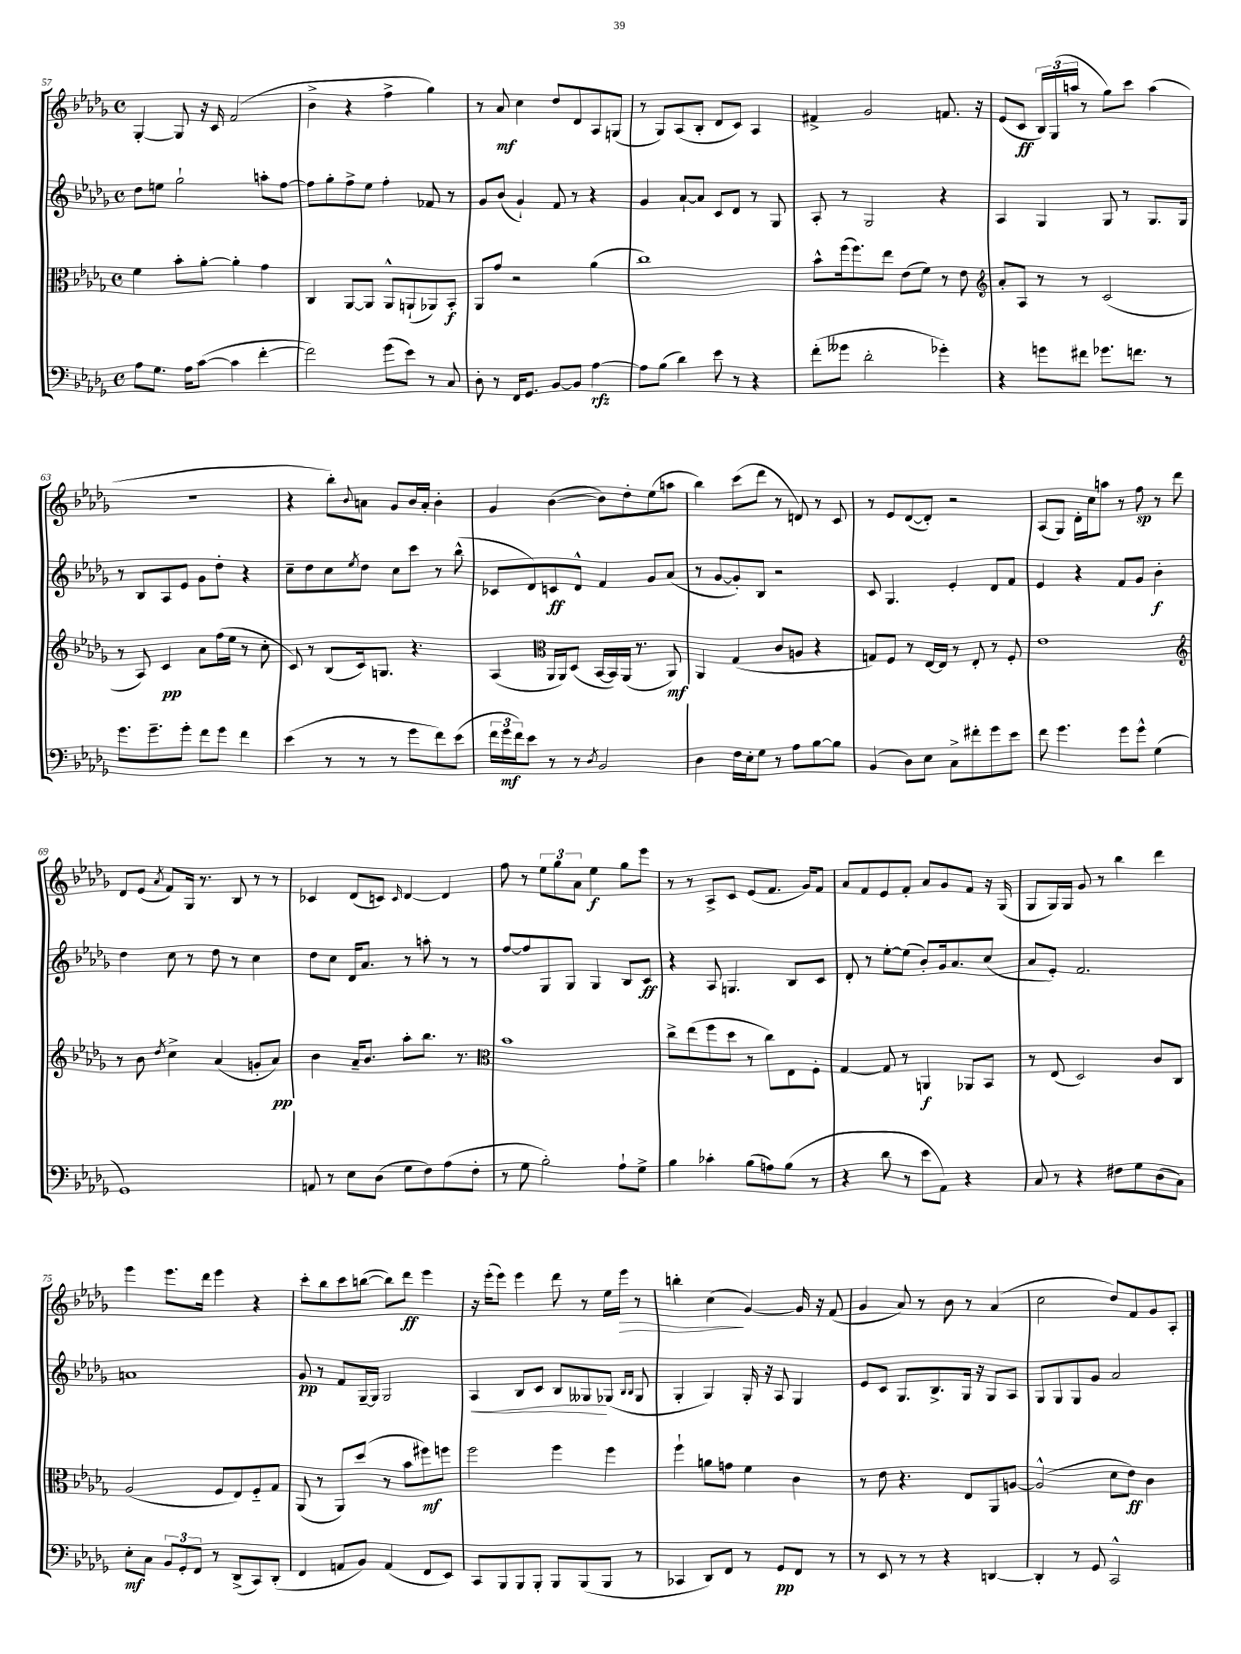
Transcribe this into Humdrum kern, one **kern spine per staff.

**kern	**kern	**kern	**kern
*staff4	*staff3	*staff2	*staff1
*clefF4	*clefC3	*clefG2	*clefG2
*k[b-e-a-d-g-]	*k[b-e-a-d-g-]	*k[b-e-a-d-g-]	*k[b-e-a-d-g-]
*M4/4	*M4/4	*M4/4	*M4/4
*met(c)	*met(c)	*met(c)	*met(c)
8A-	4f	8dd-	[4G-'
8.G-	.	8ee	.
.	8b-'	2gg-`	8G-]
16A-	.	.	.
([8c	[8a-'	.	16r
.	.	.	16c
4c]	4a-']	.	(2f
[4f'	4g-	8aa'	.
.	.	[8ff	.
=	=	=	=
2f])	4C	8ff]	4b-^
.	.	8gg-'	.
.	[8AA-	8ff^	4r
.	8AA-]	8ee-	.
(8g-	8AA-^^	4ff'	4ff^
8e-)	(8AA`	.	.
8r	8AA-)	8f-	4gg-)
8C	8BB-'	8r	.
=	=	=	=
8D-'	8AA-	8g-	8r
8r	8g-	(8b-	8a-
16FF	2r	4g-`)	4cc
8.GG-	.	.	.
[8BB-	.	8f	8dd-
8BB-]	.	8r	8d-
[4A-	(4a-	4r	8A-
.	.	.	(8G
=	=	=	=
8A-]	1cc)	4g-	8r
(8B-	.	.	8G-)
4d-)	.	[8a-`	(8A-
.	.	8a-]	8B-'
8e-	.	8c	8d-
8r	.	8d-	8c)
4r	.	8r	4A-
.	.	8G-	.
=	=	=	=
(8f'	8b-^^	8A-'	4f#^
8g--	(16ff	8r	.
.	8.ff)	.	.
2d-'	.	2G-	2g-
.	8ee-	.	.
.	(8e-	.	.
.	8f)	.	.
4g-')	8r	4r	8.f
.	8e-	.	.
.	.	.	16r
=	=	=	=
*	*clefG2	*	*
4r	8a-'	4A-	(8e-
.	8A-	.	8c
8g	8r	4G-	24B-)
.	.	.	(24G-
.	.	.	24aa
8f#	8r	.	8r
8.g-	(2c	8G-	8gg-)
.	.	8r	8ccc
8.f	.	.	.
.	.	8.G-	(4aa
8r	.	.	.
.	.	16G-	.
=	=	=	=
8.g-	8r	8r	1r
.	8A-)	8B-	.
8.g-~	.	.	.
.	4c	8A-	.
8g-'	.	8e-	.
8f	8a-	8g-	.
8g-	(16ff	8dd-'	.
.	16ee-	.	.
4f	8r	4r	.
.	8cc'	.	.
=	=	=	=
(4e-	8c)	8cc~	4r
.	8r	8dd-	.
8r	(8B-	8cc	8bb-')
.	.	8qee-	8qqb-
8r	16c)	8dd-	8a
.	8.G	.	.
8r	.	8cc	8g-
8g-	4.r	8ccc	16b-
.	.	.	16a'
8f)	.	8r	4b-'
(8e-	.	(8bb-^^	.
=	=	=	=
24f	(4A-	8c-	4g-
24g-	.	.	.
24f)	.	.	.
8e-	.	8d-)	.
*	*clefC3	*	*
8r	16AA-	8c	([4b-
.	16AA-)	.	.
8r	(8D-	8d-^^	.
8qD-	.	.	.
2BB-	[16BB-	4f	8b-])
.	16BB-])	.	.
.	(16AA-	.	8dd-'
.	8.r	.	.
.	.	8g-	(8ee-
.	8AA-)	(8a-	8aa
=	=	=	=
4D-	4AA-	8r	4bb-)
.	.	[8g-	.
16F	(4G-	8g-'])	(8ccc
16E-'	.	.	.
8G-	.	8B-	8ddd-
8r	8c	2r	8r
8A-	8A	.	8d)
[8B-	4r	.	8r
8B-]	.	.	8c
=	=	=	=
(4BB-	8G)	8c	8r
.	8F	4.G-	8e-
8D-)	8r	.	([8d-
8E-	[16E-	.	8d-'])
.	16E-]	.	.
8C^	8r	4e-'	2r
8f#'	8E-'	.	.
8g-	8r	8d-	.
8e-	8F'	8f	.
=	=	=	=
8f	1e-	4e-	(8A-
4.g-	.	.	8G-)
.	.	4r	16d-'
.	.	.	16cc
.	.	.	8aa
8g-	.	8f	8r
8g-^^	.	8g-	8ff
(4G-	.	4b-'	8r
.	.	.	8ddd-
=	=	=	=
*	*clefG2	*	*
1GG-)	8r	4dd-	8d-
.	8b-	.	(8e-
.	8qdd-	.	8qa-
.	4cc^	8cc	8f)
.	.	8r	16G-
.	.	.	8.r
.	(4a-	8dd-	.
.	.	8r	8B-
.	8g'	4cc	8r
.	8a-)	.	8r
=	=	=	=
8AA	4b-	8dd-	4c-
8r	.	8cc	.
8E-	16a-~	16d-	(8d-
.	8.b-	8.a-	.
(8D-	.	.	8c)
.	.	.	16qqc
8G-	8aa-'	8r	[4d-
8F)	8.bb-	8aa'	.
(8A-	.	8r	4d-]
.	8.r	.	.
8F'	.	8r	.
=	=	=	=
*	*clefC3	*	*
8r	1b-	[8ff	8ff
8G-	.	8ff]	8r
2B-')	.	8G-	12ee-
.	.	.	12gg-
.	.	8G-	.
.	.	.	12a-
.	.	4G-	4ee-
8A-`	.	8B-	8gg-
8G-^	.	8c	8eee-
=	=	=	=
4B-	8cc^	4r	8r
.	(8ee-	.	8r
4c-'	8ff	8A-	8A-^
.	8dd-	4.G	8c
(8B-	8r	.	(8e-
8A)	8cc)	.	8.f
(8B-	8E-	8B-	.
.	.	.	16g-)
8r	8F'	8c	8f
=	=	=	=
4r	[4G-	8d-'	8a-
.	.	8r	8f
8d-	8G-]	[8ee-'	8e-
8r	8r	(8ee-]	8f'
8e-	4AA	8b-')	8a-
8AA-)	.	16g-	8g-
.	.	8.a-	.
4r	8AA-	.	8f
.	8BB-	(8cc	16r
.	.	.	(16G-
=	=	=	=
8C	8r	8a-	8G-
8r	(8E-	8e-')	16G-)
.	.	.	16G-
4r	2D-)	2.f	8g-
.	.	.	8r
8F#	.	.	4bb-
8G-	.	.	.
(8D-	8c	.	4ddd-
8C)	8C	.	.
=	=	=	=
8E-'	(2A-	1a	4eee-
8C	.	.	.
12BB-	.	.	8.eee-
12GG-'	.	.	.
12FF	.	.	.
.	.	.	16ddd-
8r	8F	.	4eee-
(8DD-^	8E-)	.	.
8CC)	8F'~	.	4r
(8DD-'	8G-	.	.
=	=	=	=
4FF	(8AA-	8g-	8ccc'
.	8r	8r	8bb-
8AA	8AA-)	8f	8ccc
8BB-)	(8dd-	[16G-~	([8bb
.	.	16G-]	.
(4AA	8r	2G-	8bb])
.	8b-	.	8ddd-
8FF	8ff#)	.	4eee-
8EE-)	8ff	.	.
=	=	=	=
8CC	2ff	4A-	16r
.	.	.	(16eee-'
8BBB-	.	.	8eee-)
8BBB-	.	8B-	4eee-
8BBB-'	.	8c	.
8BBB-	4ff	8B-	8ddd-
(8BBB-	.	8G--	8r
8BBB-	4ff	(8G-	16ee-
.	.	.	16eee-
.	.	16qqB-	.
.	.	16qqB-	.
8r	.	8G-	8r
=	=	=	=
4CC-	4ff`	4G-'	4bb'
8DD-)	8a	4G-)	(4cc
8FF	8g	.	.
8r	4f	16G-'	[4g-)
.	.	16r	.
8GG-	.	8A-	.
8FF	4c	4G-	16g-]
.	.	.	16r
8r	.	.	(8f
=	=	=	=
8r	8r	8e-	4g-
8EE-	8e-	8c	.
8r	4.r	8.G-	8a-)
8r	.	.	8r
.	.	8.B-^	.
4r	.	.	8b-
.	8E-	16G-	8r
.	.	16r	.
[4DD	8AA-	8G-	(4a-
.	[8A	8A-	.
=	=	=	=
4DD']	(2A^^]	8G-	2cc
.	.	8G-	.
8r	.	8G-	.
8GG-	.	8g-	.
2CC^^	8d-	2a-	8dd-)
.	8e-)	.	8f
.	4c	.	8g-
.	.	.	8A-'
==	==	==	==
*-	*-	*-	*-
